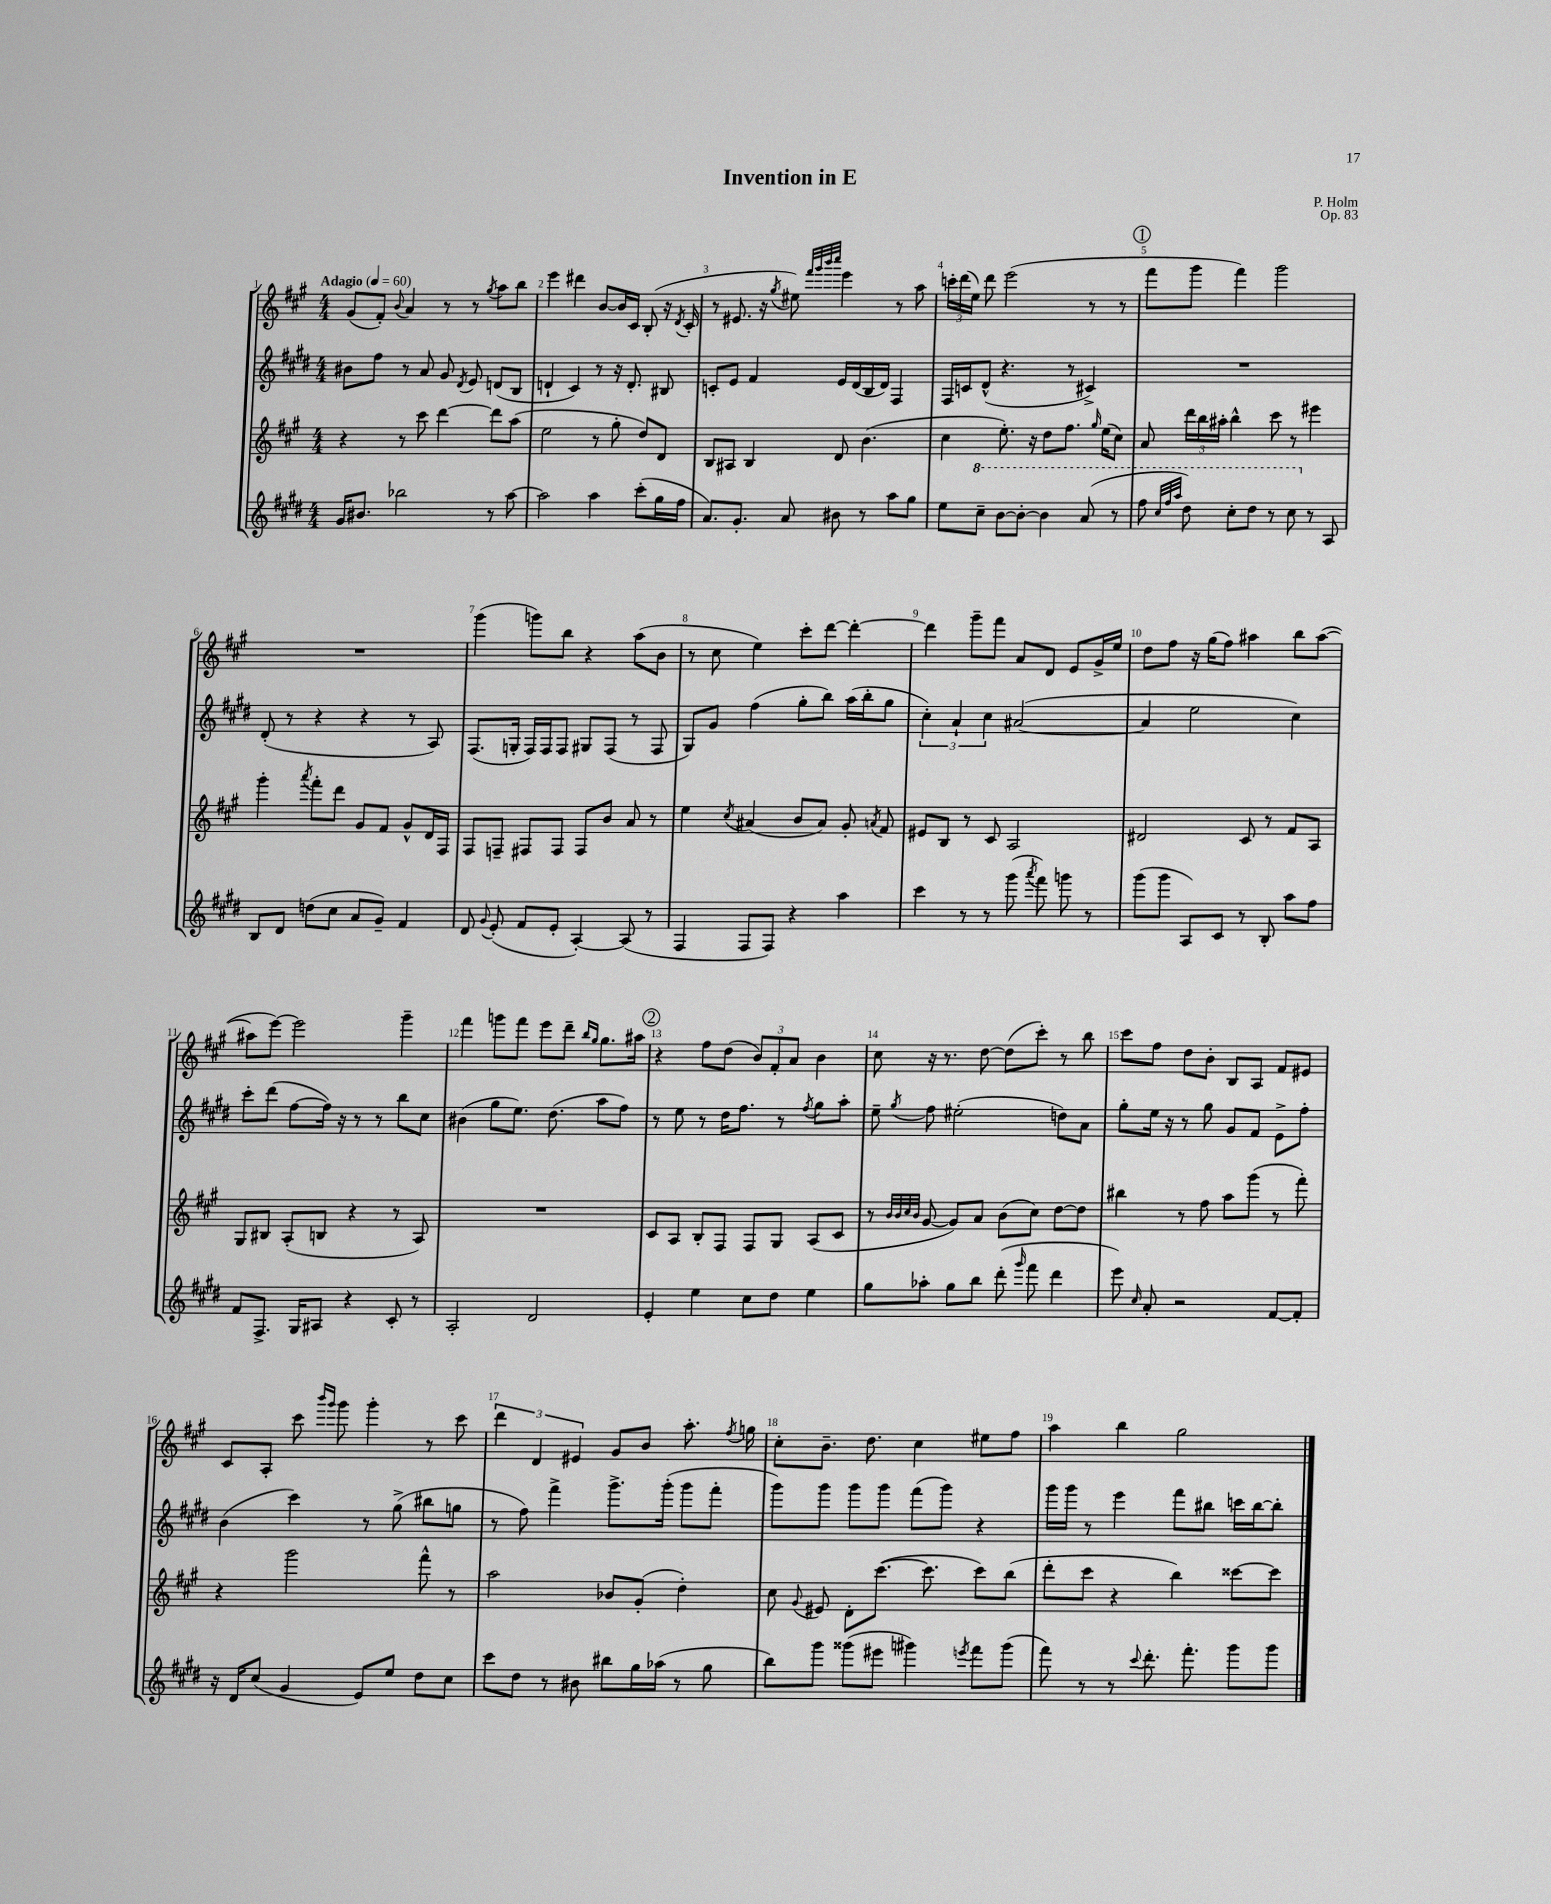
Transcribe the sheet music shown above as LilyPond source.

\header { title = "Invention in E" composer = "P. Holm" opus = "Op. 83" }
<<
\new StaffGroup <<
\new Staff = "s0" {
    \clef treble \key a \major \numericTimeSignature \time 4/4 \tempo "Adagio" 4 = 60
    \autoBeamOff gis'8[( fis'8]-.) \appoggiatura { b'8 } a'4 r8 r8 \acciaccatura { gis''8 } a''8[ b''8] |
    e'''4 dis'''4 b'8[~ b'16 cis'16] b8-.( r16 \acciaccatura { d'8 } cis'16-. |
    r8 eis'8. r16 \acciaccatura { gis''8 } eis''8) \grace { fis'''32[ gis'''32 b'''32 cis''''32] } e'''4 r8 a''8 |
    \tuplet 3/2 { c'''16[-. d'''16( e''16]) } d'''8 e'''2( r8 r8 |
    \mark \markup { \circle "1" } fis'''8[ gis'''8] fis'''4) gis'''2 |
    R1 |
    gis'''4( g'''8[) b''8] r4 a''8[( b'8] |
    r8 cis''8 e''4) cis'''8[-. d'''8]~ d'''4~-. |
    d'''4 gis'''8[-- fis'''8] a'8[ d'8] e'8[ gis'16-> e''16] |
    d''8[ fis''8] r16 gis''16[( fis''8]) ais''4 b''8[ ais''8]~( |
    ais''8[ e'''8]~) e'''2 gis'''4-- |
    fis'''4 g'''8[ fis'''8] e'''8[ d'''8]-- \grace { b''16[ gis''16] } gis''8.[ ais''16] |
    \mark \markup { \circle "2" } r4 fis''8[ d''8]( \tuplet 3/2 { b'8[) fis'8-. a'8] } b'4 |
    cis''8 r16 r8. d''8~ d''8[( cis'''8]-.) r8 b''8 |
    cis'''8[ fis''8] d''8[ b'8]-. b8[ a8] fis'8[ eis'8] |
    cis'8[ a8]-. cis'''8 \grace { b'''16[ gis'''16] } gis'''8 gis'''4-. r8 cis'''8 |
    \tuplet 3/2 { d'''4 d'4 eis'4 } gis'8[ b'8] a''8.-. \acciaccatura { fis''8 } g''16 |
    cis''8[-. b'8.]-- d''8. cis''4 eis''8[ fis''8] |
    a''4 b''4 gis''2 \bar "|." |
}
\new Staff = "s1" {
    \clef treble \key e \major \numericTimeSignature \time 4/4
    \autoBeamOff bis'8[ fis''8] r8 a'8 gis'8 \acciaccatura { dis'8 } e'8 d'8[( b8] |
    d'4-! cis'4) r8 r16 d'8.-. bis8 |
    c'8[-. e'8] fis'4 e'16[ dis'16( b16 dis'16]) fis4 |
    fis16[ c'16 dis'8]-^( r4. r8 cis'4->) |
    \mark \markup { \circle "1" } R1 |
    dis'8-.( r8 r4 r4 r8 a8) |
    fis8.[( g16]-. fis16[) fis16 fis8] gis8[ fis8]( r8 fis8 |
    gis8[) gis'8] fis''4( gis''8[-. b''8]) a''16[( b''16-. gis''8] |
    \tuplet 3/2 { cis''4-.) a'4-! cis''4 } ais'2~( |
    ais'4 e''2 cis''4) |
    cis'''8[-. dis'''8]( fis''8[~ fis''16]) r16 r8 r8 b''8[ cis''8] |
    bis'4( gis''8[ e''8.]) dis''8.( a''8[ fis''8]) |
    \mark \markup { \circle "2" } r8 e''8 r8 dis''16[ fis''8.] r8 \acciaccatura { fis''8 } gis''8[ a''8]-. |
    e''8-- \acciaccatura { gis''8 } fis''8 eis''2-.( d''8[) a'8] |
    gis''8[-. e''16] r16 r8 gis''8 gis'8[ fis'8] e'8[-> fis''8]-. |
    b'4( cis'''4) r8 gis''8->( bis''8[ g''8] |
    r8 fis''8) fis'''4-> gis'''8.[-> gis'''16]-.( gis'''8[ fis'''8]-. |
    gis'''8[) gis'''8] gis'''8[ gis'''8] fis'''8[( gis'''8]) r4 |
    gis'''16[ gis'''16] r8 e'''4 fis'''8[ bis''8] c'''16[ bis''16~ bis''8]-. \bar "|." |
}
\new Staff = "s2" {
    \clef treble \key a \major \numericTimeSignature \time 4/4
    \autoBeamOff r4 r8 cis'''8 d'''4~ d'''8[ a''8]( |
    e''2 r8 gis''8-. d''8[) d'8] |
    b8[ ais8] b4 d'8 b'4.( |
    cis''4 e''8.-.) r16 d''8[ fis''8.] \grace { gis''16 } e''16[( cis''8]) |
    \mark \markup { \circle "1" } a'8 \tuplet 3/2 { d'''16[ b''16 ais''16]-. } b''4-^ cis'''8 r8 eis'''4 |
    gis'''4-. \acciaccatura { a'''8 } fis'''8[-. d'''8] gis'8[ fis'8] gis'8[-^ d'16 fis16] |
    fis8[ f8]-- fis8[ fis8] fis8[ b'8] a'8 r8 |
    e''4 \acciaccatura { cis''8 } ais'4( b'8[ ais'8]) gis'8-. \acciaccatura { a'8 } fis'8 |
    eis'8[ b8] r8 cis'8 a2 |
    dis'2 cis'8 r8 fis'8[ a8] |
    gis8[ bis8] a8[-.( b8] r4 r8 a8) |
    R1 |
    \mark \markup { \circle "2" } cis'8[ a8] b8[-. fis8] fis8[ gis8] a8[( cis'8] |
    r8 \grace { b'32[ b'32 cis''32 b'32] } gis'8~ gis'8[) a'8] b'8[( cis''8]) d''8[~ d''8] |
    bis''4 r8 fis''8 a''8[ gis'''8]( r8 fis'''8-.) |
    r4 gis'''2 fis'''8-^ r8 |
    a''2 bes'8[ gis'8]-.( d''4-.) |
    cis''8 \appoggiatura { gis'8 } eis'8 d'8[-. cis'''8.]~( cis'''8. cis'''8[) b''8]( |
    d'''8[-. cis'''8] r4 b''4) cisis'''8[~ cisis'''8] \bar "|." |
}
\new Staff = "s3" {
    \clef treble \key e \major \numericTimeSignature \time 4/4
    \autoBeamOff gis'16[ bis'8.] bes''2 r8 a''8~ |
    a''2 a''4 cis'''8[-.( gis''16 fis''16] |
    a'8.[) gis'8.]-. a'8 bis'8 r8 a''8[ gis''8] |
    e''8[ \ottava #1 cis'''8]-- b''8[~ b''8]~-. b''4 a''8( r8 |
    \mark \markup { \circle "1" } fis'''8 \grace { cis'''32[ fis'''32 a'''32] } dis'''8) cis'''8[-. dis'''8] r8 cis'''8 \ottava #0 r8 a8 |
    b8[ dis'8] d''8[( cis''8] a'8[ gis'8]--) fis'4 |
    dis'8 \appoggiatura { gis'8 } e'8-.( fis'8[ e'8]-. a4~-.) a8( r8 |
    fis4 fis8[ fis8]) r4 a''4 |
    cis'''4 r8 r8 gis'''8( \acciaccatura { a'''8 } fis'''8) g'''8 r8 |
    gis'''8[( gis'''8] a8[) cis'8] r8 b8-. a''8[ fis''8] |
    fis'8[ fis8.]-> gis16[ ais8] r4 cis'8-. r8 |
    a2-. dis'2 |
    \mark \markup { \circle "2" } e'4-. e''4 cis''8[ dis''8] e''4 |
    gis''8[ aes''8]-. gis''8[ b''8] dis'''8-.( \grace { gis'''16 } fis'''8 dis'''4 |
    e'''8) \grace { cis''16 } a'8-. r2 fis'8[~ fis'8]-. |
    r16 dis'16[ cis''8]( gis'4 e'8[) e''8] dis''8[ cis''8] |
    cis'''8[ dis''8] r8 bis'8 bis''8[ gis''16 aes''16]( r8 gis''8 |
    b''8[) gis'''8] gisis'''8[( eis'''8] gis'''4) \acciaccatura { e'''8 } fis'''8[ gis'''8]( |
    fis'''8) r8 r8 \appoggiatura { cis'''8 } dis'''8.-. fis'''8.-. gis'''8[ gis'''8] \bar "|." |
}
>>
>>
\layout { \context { \Score \override BarNumber.break-visibility = ##(#f #t #t) barNumberVisibility = #all-bar-numbers-visible } }
